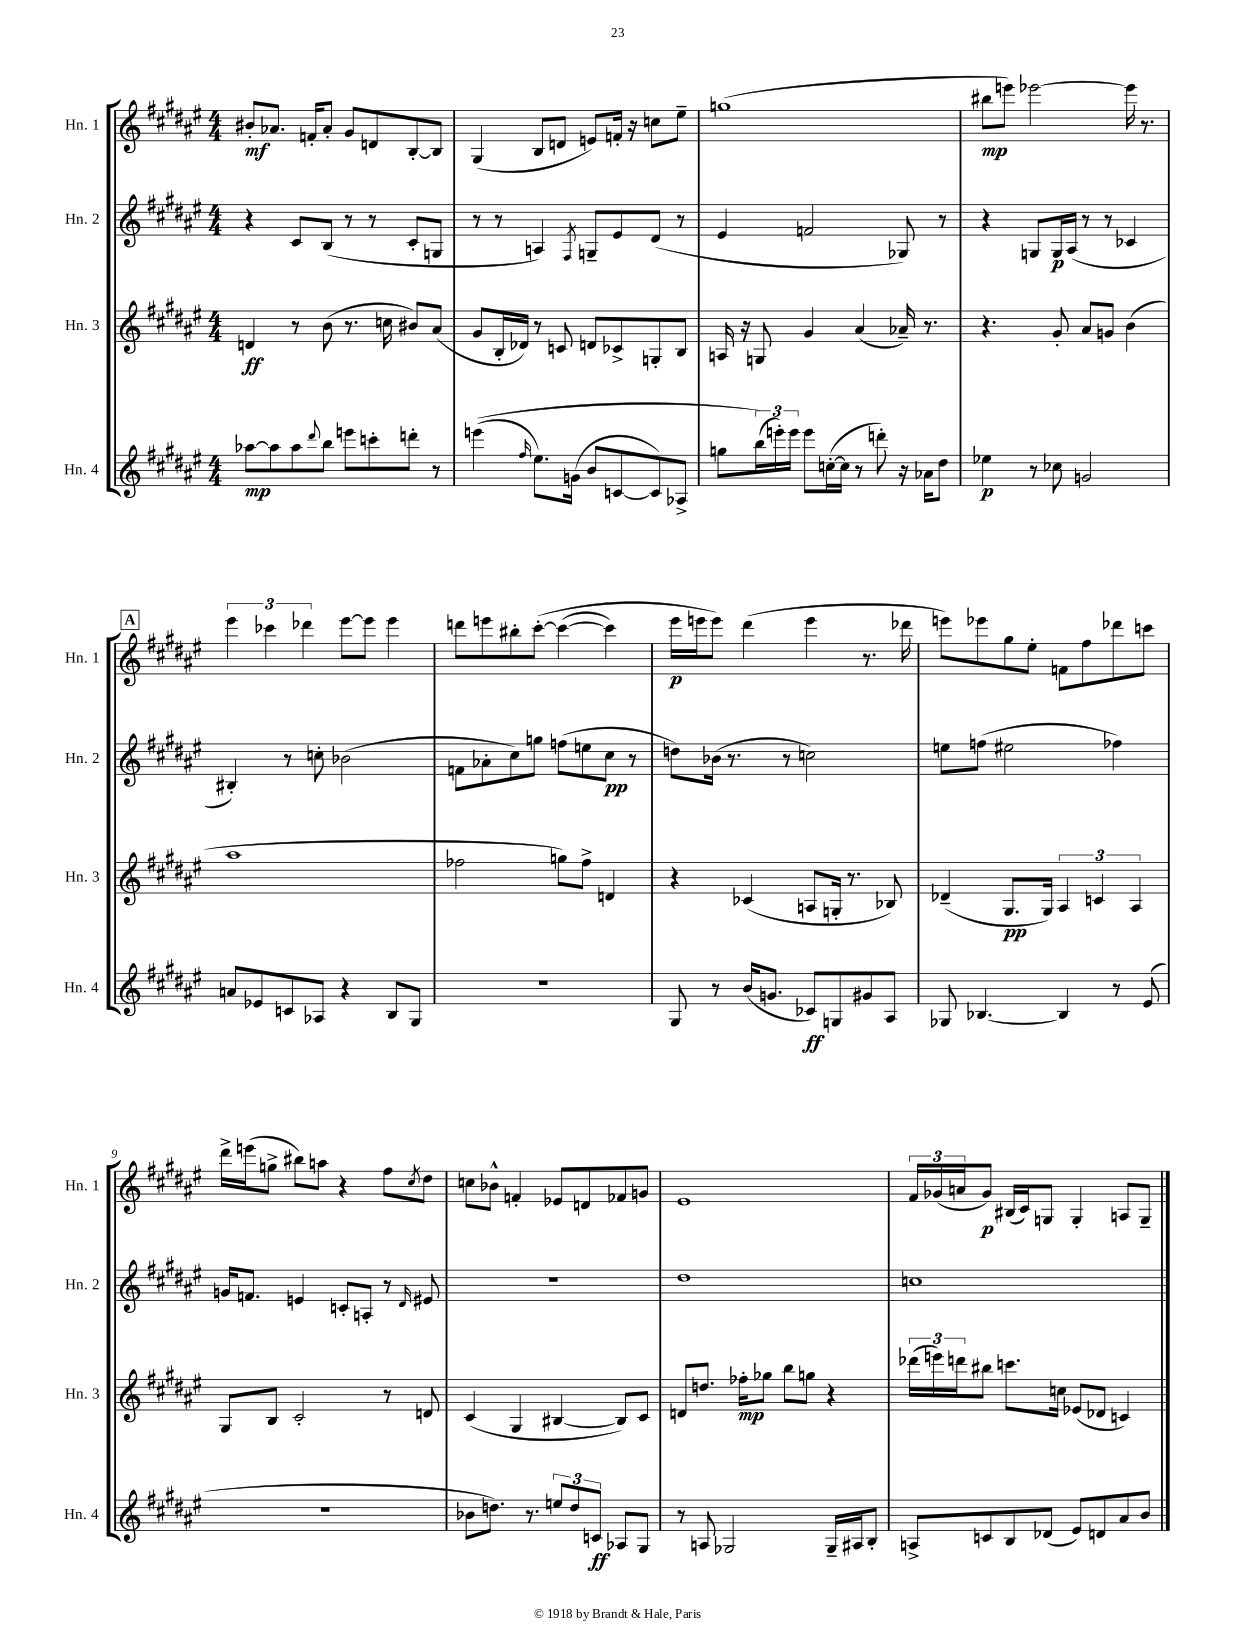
<<
\new StaffGroup <<
\new Staff = "s0" \with { instrumentName = "Hn. 1" shortInstrumentName = "Hn. 1" } {
    \clef treble \key fis \major \numericTimeSignature \time 4/4
    bis'8-.\mf aes'8. f'16-. aes'8-. gis'8 d'8 b8~-. b8 |
    gis4( b8 d'8 e'8) f'16-. r16 c''8 eis''8-- |
    g''1( |
    bis''8\mp e'''8) ees'''2~ ees'''16 r8. |
    \mark \markup { \box "A" } \tuplet 3/2 { eis'''4 ces'''4 des'''4 } eis'''8~ eis'''8 eis'''4 |
    d'''8 e'''8 bis''8-. cis'''8~-.\( cis'''4~( cis'''4) |
    eis'''16\p e'''16 e'''8\) dis'''4( e'''4 r8. des'''16 |
    e'''8) ees'''8 gis''8 eis''8-. f'8 fis''8 des'''8 c'''8 |
    dis'''16-> e'''16( g''8-> bis''8) a''8 r4 fis''8 \acciaccatura { cis''8 } dis''8 |
    c''8 bes'8-^ f'4-. ees'8 d'8 fes'8 g'8 |
    eis'1 |
    \tuplet 3/2 { fis'16 ges'16( a'16 } ges'8\p) bis16( cis'16) g8 g4-. a8 g8-- \bar "|." |
}
\new Staff = "s1" \with { instrumentName = "Hn. 2" shortInstrumentName = "Hn. 2" } {
    \clef treble \key fis \major \numericTimeSignature \time 4/4
    r4 cis'8 b8( r8 r8 cis'8-. g8 |
    r8 r8 a4) \acciaccatura { fis8 } g8-- eis'8 dis'8( r8 |
    eis'4 f'2 ges8) r8 |
    r4 g8 g16\p ais16( r8 r8 ces'4 |
    \mark \markup { \box "A" } bis4-.) r8 c''8-. bes'2( |
    f'8 aes'8-. cis''8) g''8 f''8( e''8 cis''8\pp r8 |
    d''8) bes'16( r8. r8 c''2) |
    e''8 f''8( eis''2 fes''4) |
    g'16 f'8. e'4 c'8-. a8-. r8 \grace { dis'16 } eis'8 |
    R1 |
    dis''1 |
    c''1 \bar "|." |
}
\new Staff = "s2" \with { instrumentName = "Hn. 3" shortInstrumentName = "Hn. 3" } {
    \clef treble \key fis \major \numericTimeSignature \time 4/4
    d'4\ff r8 b'8( r8. c''16 bis'8) ais'8( |
    gis'8 b16-. des'16) r8 c'8 d'8 ces'8-> g8-. b8 |
    a16 r16 g8 gis'4 ais'4( aes'16--) r8. |
    r4. gis'8-. ais'8 g'8 b'4( |
    \mark \markup { \box "A" } ais''1 |
    fes''2 g''8) fes''8-> d'4 |
    r4 ces'4( a8 g16-. r8. bes8) |
    des'4--( gis8.\pp gis16) \tuplet 3/2 { ais4 c'4 ais4 } |
    gis8 b8 cis'2-. r8 d'8 |
    cis'4( gis4 bis4~ bis8) cis'8 |
    d'8 d''8. fes''16-.\mp ges''8 b''8 g''8 r4 |
    \tuplet 3/2 { des'''16( e'''16) d'''16 } bis''8 c'''8. c''16 ees'8( des'8 c'4) \bar "|." |
}
\new Staff = "s3" \with { instrumentName = "Hn. 4" shortInstrumentName = "Hn. 4" } {
    \clef treble \key fis \major \numericTimeSignature \time 4/4
    aes''8~\mp aes''8 aes''8 \appoggiatura { dis'''8 } b''8 e'''8 c'''8-. d'''8-. r8 |
    e'''4(\( \grace { fis''16 } eis''8.) g'16( b'8 c'8~ c'8) aes8-> |
    g''8 \tuplet 3/2 { b''16(\) e'''16-.) e'''16 } e'''8 c''16~-.( c''16 r8 d'''8-.) r16 aes'16 dis''8 |
    ees''4\p r8 ces''8 g'2 |
    \mark \markup { \box "A" } a'8 ees'8 c'8 aes8 r4 b8 gis8 |
    r1 |
    gis8 r8 b'16( g'8. ces'8\ff) g8 gis'8 ais8 |
    ges8 bes4.~ bes4 r8 eis'8( |
    r1 |
    bes'8 d''8.) r8. \tuplet 3/2 { e''8 d''8 c'8\ff } aes8 gis8 |
    r8 a8 ges2 ges16-- ais16 b8-. |
    a8-> c'8 b8 des'8( eis'8) d'8 ais'8 b'8 \bar "|." |
}
>>
>>
